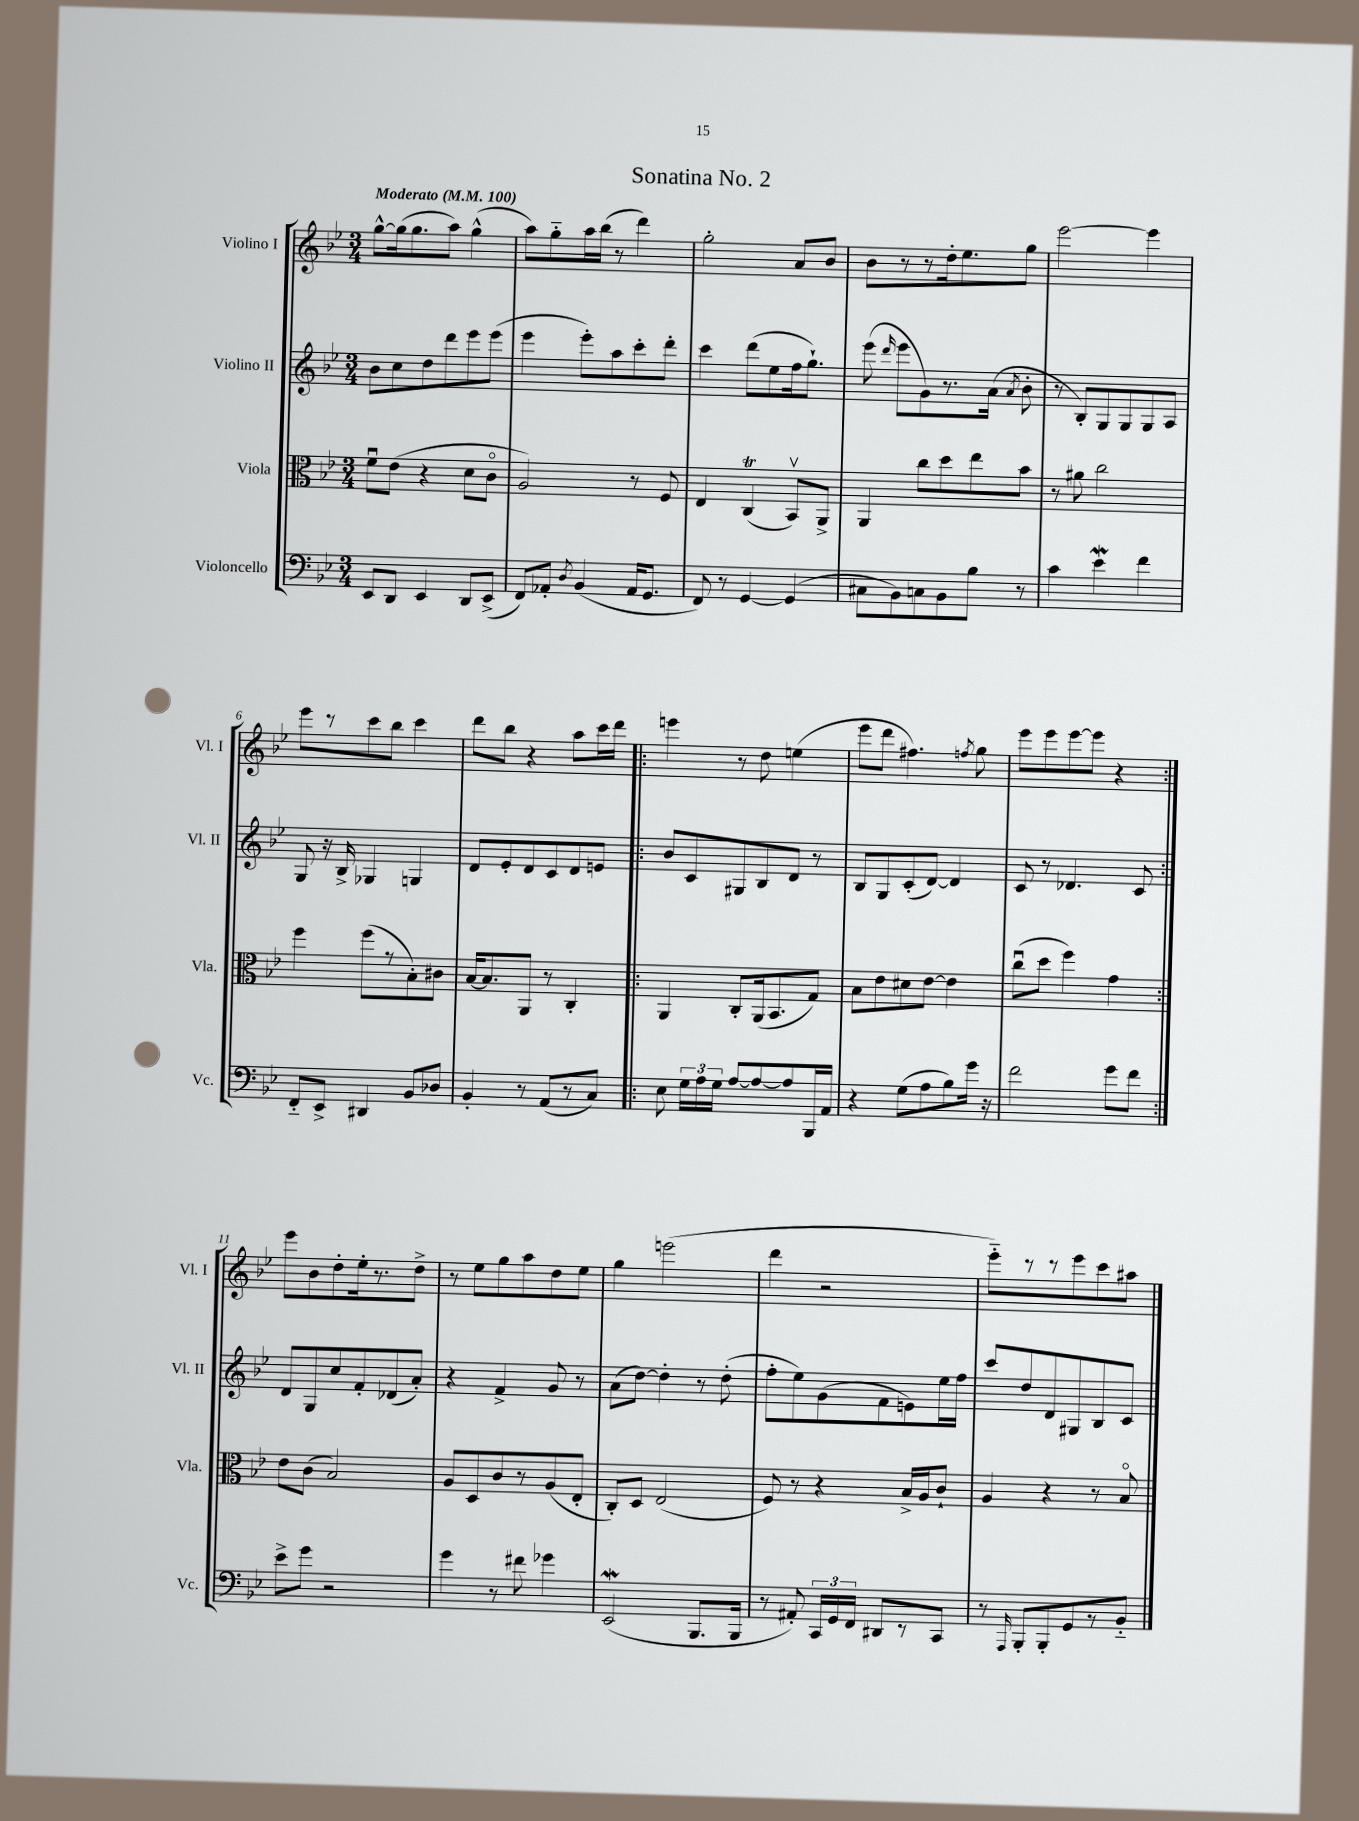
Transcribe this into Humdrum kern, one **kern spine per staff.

**kern	**kern	**kern	**kern
*staff4	*staff3	*staff2	*staff1
*clefF4	*clefC3	*clefG2	*clefG2
*k[b-e-]	*k[b-e-]	*k[b-e-]	*k[b-e-]
*M3/4	*M3/4	*M3/4	*M3/4
*MM100	*MM100	*MM100	*MM100
8EE-	8fu	8b-	[8gg^^
8DD	(8e-	8cc	(16gg]
.	.	.	8.gg
4EE-	4r	8dd	.
.	.	8ddd	8aa)
8DD	8d	8eee-	(4gg^^
(8EE-^	8co	(8eee-	.
=	=	=	=
8FF)	2A)	4eee-	8aa)
8AA-'	.	.	8gg'~
8qD	.	.	.
(4BB-	.	8eee-')	16aa
.	.	.	(16bb-
.	.	8aa	8r
16AA-	8r	8ccc'	4ddd)
8.GG	.	.	.
.	8F	8ddd'	.
=	=	=	=
8FF)	4E-	4ccc	2gg'
8r	.	.	.
[4GG	(4C	(8ddd	.
.	.	8ee-	.
(4GG]	8BB-v)	16ff	8a
.	.	8.gg`)	.
.	8AA^	.	8b-
=	=	=	=
8C#	4AA	(8eee-	8b-
.	.	16qqddd	.
8BB-)	.	8eee-	8r
8C	8cc	8g)	8r
8BB-	8dd	8.r	16dd'
.	.	.	8.ee-
8B-	8ee-	.	.
.	.	(16a	.
.	.	8qa	.
8r	8b-	8b-'	8gg
=	=	=	=
4c	8r	8r	[2eee-
.	8a#	8B-')	.
4e-	2cc	8G	.
.	.	8G	.
4f	.	8G	4eee-]
.	.	8A	.
=	=	=	=
8FF'~	4ff	8G	8eee-
8EE-^	.	16r	8r
.	.	16B-^	.
4DD#	(8ff	4G-	8ccc
.	8r	.	8bb-
8BB-	8B-')	4G	4ccc
8D-	8c#	.	.
=	=	=	=
4BB-'	[16B-	8d	8ddd
.	8.B-]	.	.
.	.	8e-'	8bb-
8r	8AA	8d	4r
(8AA	8r	8c	.
8r	4C'	8d	8aa
8C)	.	8e	16ccc
.	.	.	16ddd
=!|:	=!|:	=!|:	=!|:
8E-	4AA	8b-	4eee
24G	.	8c	.
24A	.	.	.
24G	.	.	.
[8A	8C'	8G#	8r
8A_	(16AA	8B-	8dd
.	8.BB-	.	.
8A]	.	8d	(4ee
16BBB-	8G)	8r	.
16AA	.	.	.
=	=	=	=
4r	8B-	8B-	8eee-
.	8e-	8G	8ddd
(8G	8d#	(8c'	4.ff#)
8A	[8e-	[8d)	.
8B-)	4e-]	4d]	.
.	.	.	8qff
16g	.	.	8gg
16r	.	.	.
=	=	=	=
2f	(8ccu	8c	8eee-
.	8dd	8r	8eee-
.	4ff)	4.d-	[8eee-
.	.	.	8eee-]
8g	4g	.	4r
8f	.	8c	.
=:|!	=:|!	=:|!	=:|!
8e-^	8e-	8d	8eee-
8g	(8c	8G	8b-
2r	2B-)	8cc	8dd'
.	.	8f'	16ee-'
.	.	.	8.r
.	.	(8d-	.
.	.	8a')	8dd^
=	=	=	=
4g	8A	4r	8r
.	8D	.	8ee-
8r	8c	4f^	8gg
8f#	8r	.	8aa
4g-	(8A	8g	8dd
.	8E-'	8r	8ee-
=	=	=	=
(2EE-	8C')	(8a	4gg
.	8D	[8dd)	.
.	(2E-	4dd']	(2eee
8.BBB-	.	8r	.
.	.	(8dd'	.
16BBB-	.	.	.
=	=	=	=
8r	8F)	8ff'	4ddd
8AA#')	8r	8ee-)	.
24CC	4r	(8g	2r
24GG	.	.	.
24FF	.	.	.
8DD#	.	8f	.
8r	16B-^	8e)	.
.	16A	.	.
8CC	8c`	16ee-	.
.	.	16ff	.
=	=	=	=
8r	4A	8ccc	8eee-'~)
16qqAAA	.	.	.
8BBB-'	.	8dd	8r
8BBB-'	4r	8d	8r
8GG	.	8G#	8eee-
8r	8r	8B-	8ccc
8BB-'~	8B-o	8c	8aa#
==	==	==	==
*-	*-	*-	*-
